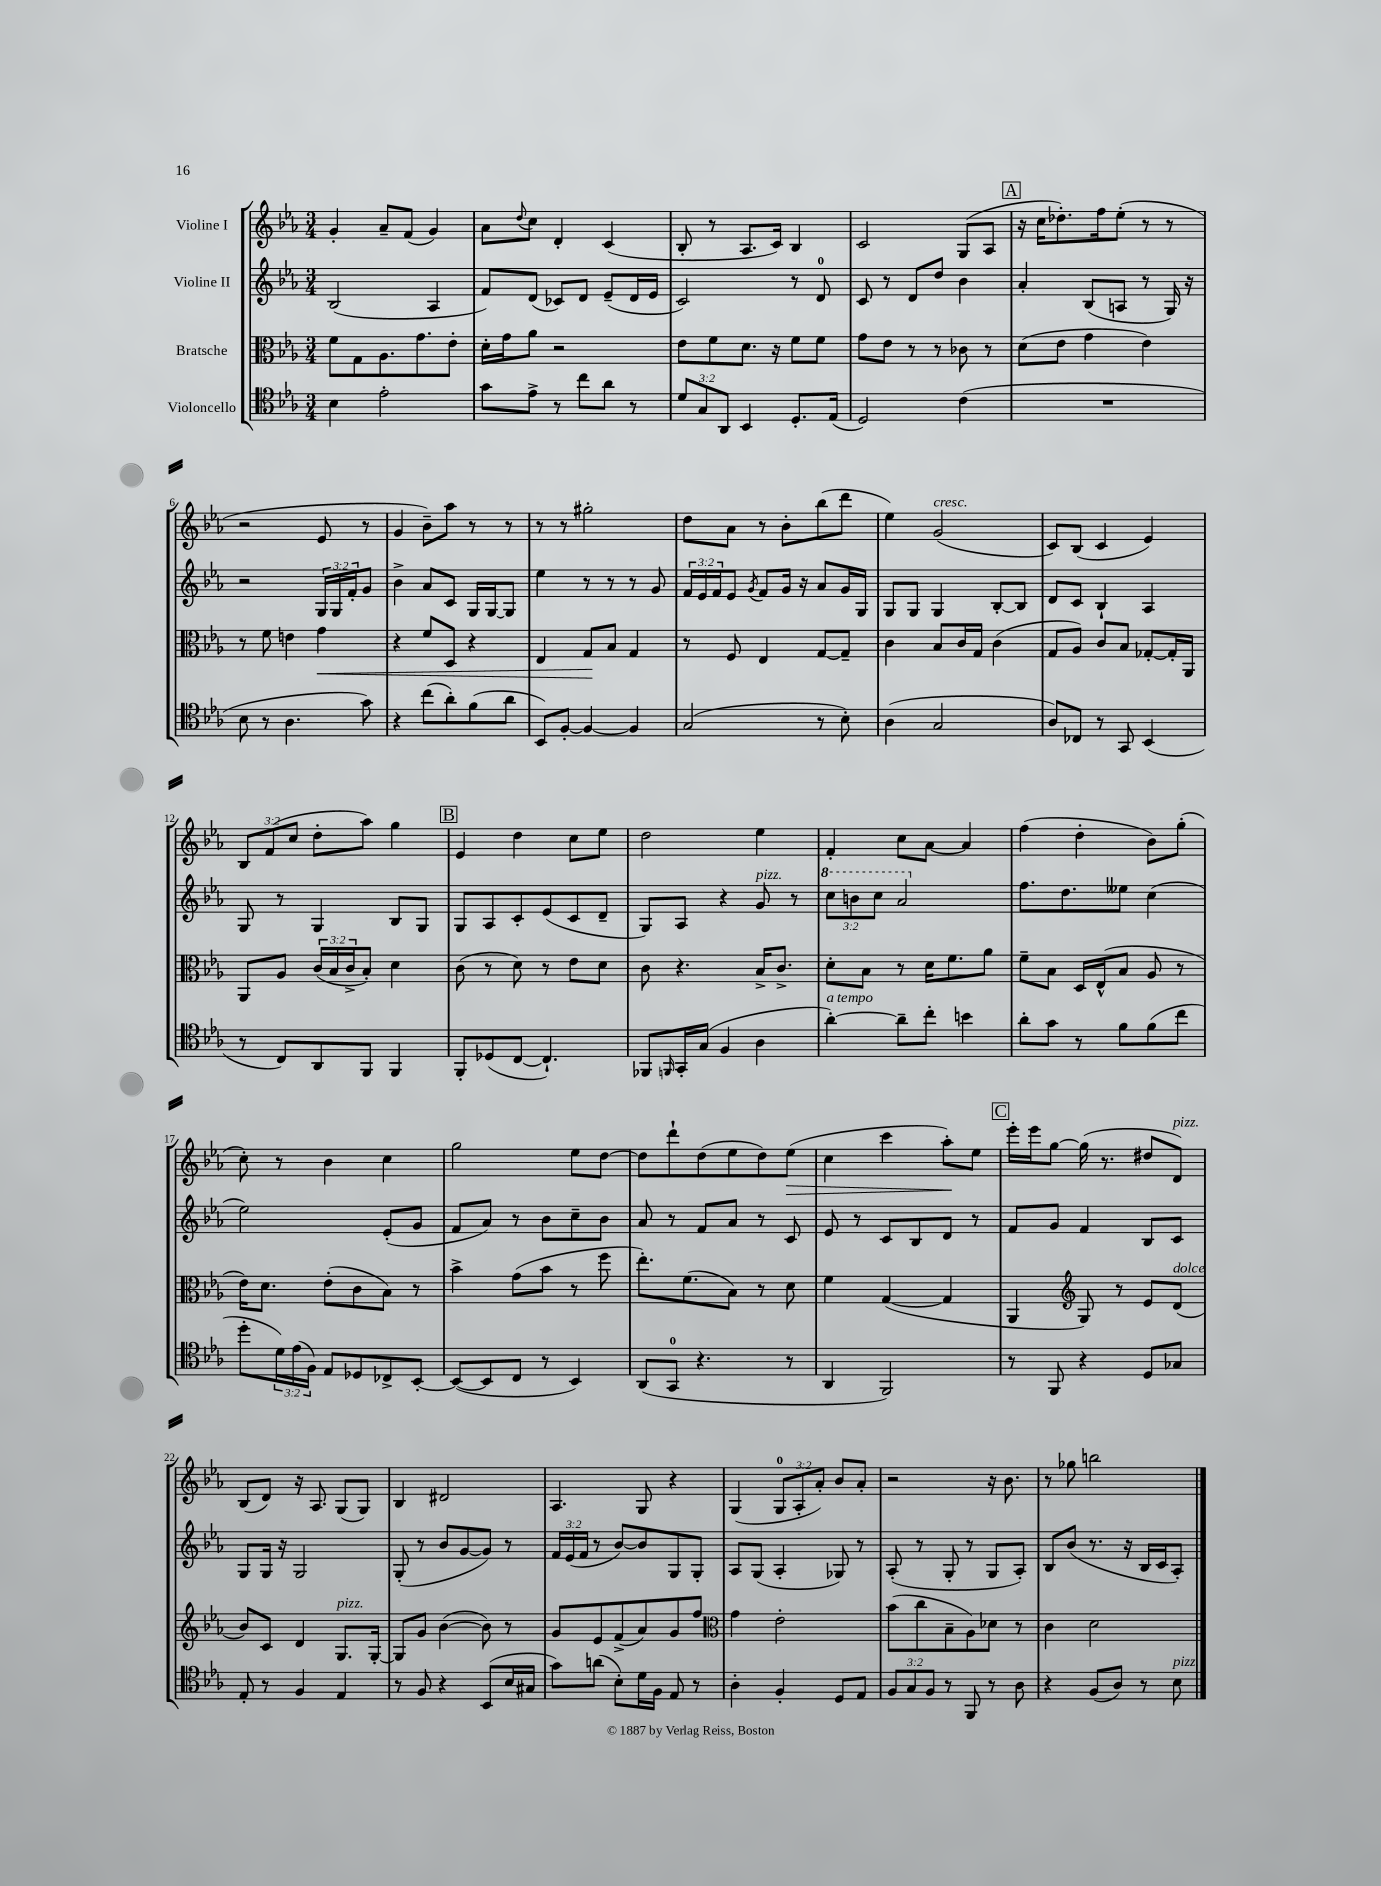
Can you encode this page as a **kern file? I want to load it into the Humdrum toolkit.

**kern	**kern	**kern	**kern
*staff4	*staff3	*staff2	*staff1
*clefC4	*clefC3	*clefG2	*clefG2
*k[b-e-a-]	*k[b-e-a-]	*k[b-e-a-]	*k[b-e-a-]
*M3/4	*M3/4	*M3/4	*M3/4
4B-	8f	(2B-	4g'
.	8G	.	.
2e-'	8.A-	.	8a-~
.	.	.	(8f
.	8.g	.	.
.	.	4A-	4g)
.	8e-'	.	.
=	=	=	=
8g	16d'	8f)	8a-
.	16g	.	.
.	.	.	8qqdd
8e-^	8a-	(8d	8cc
8r	2r	8c-)	4d'
8cc	.	8d	.
8a-	.	(8e-~	(4c
8r	.	16d	.
.	.	16e-	.
=	=	=	=
12d	8e-	2c)	8B-'
12G	.	.	.
.	8f	.	8r
12AA-	.	.	.
4BB-	8.d	.	8.A-
.	16r	.	16c)
8.D'	8f	8r	4B-
.	8f	8d	.
(16E-	.	.	.
=	=	=	=
2D)	8g	8c	2c
.	8e-	8r	.
.	8r	8d	.
.	8r	8dd	.
(4c	8c-	4b-	(8G
.	8r	.	8A-
=	=	=	=
2.r	(8d	4a-'	16r
.	.	.	16cc
.	8e-	.	8.dd-')
.	4g	(8B-	.
.	.	.	16ff
.	.	8A	(8ee-'
.	4e-)	8r	8r
.	.	16G)	8r
.	.	16r	.
=	=	=	=
8B-	8r	2r	2r
8r	8f	.	.
4.A-	4e	.	.
.	4g	24G	8e-
.	.	24G	.
.	.	24f'	.
8g)	.	8g	8r
=	=	=	=
4r	4r	4b-^	4g
(8cc	8f	8a-	8b-~)
8a-')	8D	8c	8aa-
(8f	4r	16G	8r
.	.	[16G	.
8a-	.	8G]	8r
=	=	=	=
8BB-)	4E-	4ee-	8r
[8F'	.	.	8r
4F_	8G	8r	2gg#'
.	8B-	8r	.
4F]	4G	8r	.
.	.	8g	.
=	=	=	=
(2G	8r	24f	8dd
.	.	24e-	.
.	.	24f	.
.	8F	8e-	8a-
.	.	8qg	.
.	4E-	8f	8r
.	.	16g	8b-'
.	.	16r	.
8r	[8G	8a-	(8bb-
8B-')	8G~]	16g	8ddd
.	.	16G	.
=	=	=	=
(4A-	4c	8G	4ee-)
.	.	8G	.
2G	8B-	4G	(2g
.	16c	.	.
.	16G	.	.
.	(4c	[8B-'	.
.	.	8B-]	.
=	=	=	=
8A-)	8G	8d	8c)
8C-	8A-)	8c	(8B-
8r	8c	4B-`	4c
8GG	8B-	.	.
(4BB-	[8G-'	4A-	4e-)
.	16G-']	.	.
.	16AA-	.	.
=	=	=	=
8r	8AA-	8G	12B-
.	.	.	(12f
8C)	8A-	8r	.
.	.	.	12cc
8AA-	(24c	4G	8dd'
.	24B-	.	.
.	24c^	.	.
8FF	8B-')	.	8aa-)
4FF	4d	8B-	4gg
.	.	8G	.
=	=	=	=
8FF'	(8c	8G	4e-
(8D-	8r	8A-	.
[8C	8d)	8c'	4dd
4.C`])	8r	(8e-	.
.	8e-	8c	8cc
.	8d	8d~	8ee-
=	=	=	=
8FF-	8c	8G)	2dd
16qqFF	.	.	.
16GG'	4.r	8A-	.
(16G	.	.	.
4F	.	4r	.
4A-	16B-^	8g	4ee-
.	8.c^	.	.
.	.	8r	.
=	=	=	=
[4a-')	8d'	12ccc	4f'
.	.	12bb	.
.	8B-	.	.
.	.	12ccc	.
8a-~]	8r	2aa-	8cc
8cc'	16d	.	[8a-
.	8.f	.	.
4b	.	.	4a-]
.	8a-	.	.
=	=	=	=
8a-'	8f~	8.ff	(4ff
8g	8B-	.	.
.	.	8.dd	.
8r	16D	.	4dd'
.	(16E-^^	.	.
8f	8B-	8ee--	.
(8f	8A-	(4cc	8b-)
8cc	8r	.	(8gg'
=	=	=	=
8dd'	16e-)	2ee-)	8cc')
.	8.d	.	.
24d)	.	.	8r
(24e-	.	.	.
24F)	.	.	.
8E-	(8e-'	.	4b-
8D-	8c	.	.
8C-^	8B-)	(8e-'	4cc
[8BB-'	8r	8g	.
=	=	=	=
(8BB-_	4b-^	8f	2gg
8BB-]	.	8a-)	.
8C	(8g	8r	.
8r	8b-	8b-	.
4BB-)	8r	8cc~	8ee-
.	8ff	8b-	[8dd
=	=	=	=
(8AA-	8.ee-')	8a-	8dd]
8GG	.	8r	8ddd`
.	(8.f	.	.
4.r	.	8f	(8dd
.	8B-)	8a-	8ee-
.	8r	8r	8dd)
8r	8d	8c	(8ee-
=	=	=	=
4AA-	4f	8e-	4cc
.	.	8r	.
2FF)	([4G	8c	4ccc
.	.	8B-	.
.	4G]	8d	8aa-')
.	.	8r	8ee-
=	=	=	=
8r	4AA-	8f	16eee-'
.	.	.	16eee-
8FF	.	8g	[8gg
*	*clefG2	*	*
4r	8G)	4f	(16gg]
.	.	.	8.r
.	8r	.	.
8D	8e-	8B-	8dd#
8G-	(8d	8c	8d)
=	=	=	=
8E-'	8b-)	8G	(8B-
8r	8c	16G	8d)
.	.	16r	.
4F	4d	2G	16r
.	.	.	8.A-
4E-	8.G	.	(8G
.	.	.	8G)
.	[16G'	.	.
=	=	=	=
8r	8G]	(8G'	4B-
8F	8g	8r	.
4r	([4b-	8b-	2d#
.	.	[8g	.
(8BB-	8b-])	8g])	.
16B-	8r	8r	.
16G#	.	.	.
=	=	=	=
8g)	8g	24f	4.A-
.	.	(24e-	.
.	.	24f	.
(8a	8e-	8r	.
8B-')	(8f^	[8b-)	.
16d	8a-)	8b-]	8G
16F	.	.	.
8E-	8g	8G	4r
8r	8ff	8G'	.
=	=	=	=
*	*clefC3	*	*
4A-'	4g	8A-	(4G
.	.	(8G	.
4F'	2e-'	4A-'	12G
.	.	.	12A-'
.	.	.	12a-')
8D	.	8G-)	8b-
8E-	.	8r	8a-'
=	=	=	=
12F	(8b-	(8A-'	2r
12G	.	.	.
.	8cc	8r	.
12F	.	.	.
8r	8B-~	8G'	.
8FF	8A-)	8r	.
8r	8d-	8G	16r
.	.	.	8.b-
8A-	8r	8A-')	.
=	=	=	=
4r	4c	8B-	8r
.	.	(8b-	8gg-
(8F	2d	8.r	2bb
8A-)	.	.	.
.	.	16r	.
8r	.	16B-	.
.	.	16c	.
8B-	.	8A-')	.
==	==	==	==
*-	*-	*-	*-
